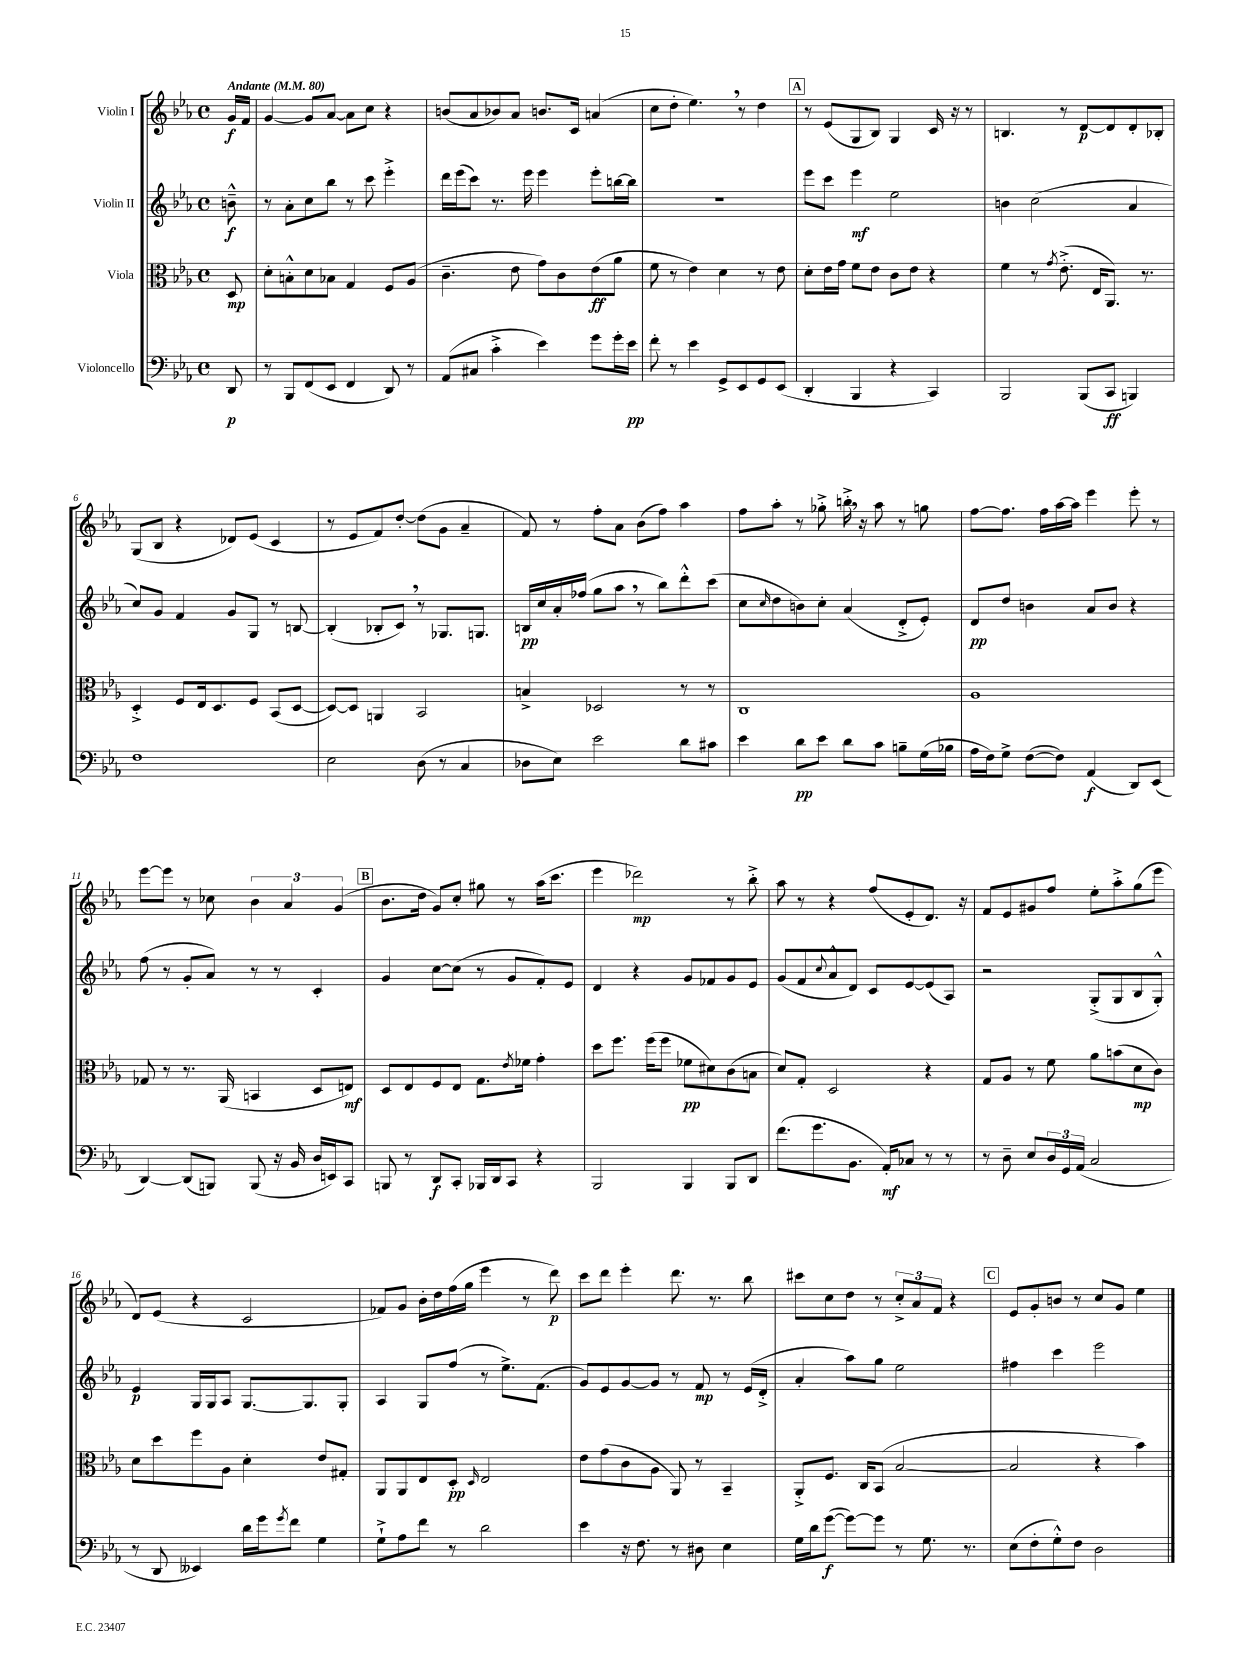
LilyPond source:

<<
\new StaffGroup <<
\new Staff = "s0" \with { instrumentName = "Violin I" } {
    \clef treble \key ees \major \defaultTimeSignature \time 4/4 \partial 8 \tempo "Andante" 4 = 80
    g'16\f f'16 |
    g'4~ g'8 aes'8~ aes'8 c''8 r4 |
    b'8( aes'8 bes'8) aes'8 b'8. c'16 a'4( |
    c''8 d''8-. ees''4.) \breathe r8 d''4 |
    \mark \markup { \box "A" } r8 ees'8( g8 bes8) g4 c'16 r16 r8 |
    b4. r8 d'8~\p d'8 d'8-. bes8-. |
    g8( bes8 r4 des'8) ees'8( c'4 |
    r8 ees'8 f'8) d''8~-. d''8( g'8 aes'4-- |
    f'8) r8 f''8-. aes'8 bes'8( f''8) aes''4 |
    f''8 aes''8-. r8 ges''8-.-> b''16-.-> \breathe r16 aes''8 r8 g''8 |
    f''8~ f''8. f''16 aes''16~ aes''16 ees'''4 ees'''8-. r8 |
    ees'''8~ ees'''8 r8 ces''8 \tuplet 3/2 { bes'4 aes'4 g'4( } |
    \mark \markup { \box "B" } bes'8. d''16 g'8) c''8-. gis''8 r8 aes''16( c'''8. |
    ees'''4 des'''2\mp) r8 bes''8-.-> |
    aes''8 r8 r4 f''8( ees'8-. d'8.) r16 |
    f'8 ees'8 gis'8 f''8 ees''8-. aes''8-.-> g''8( ees'''8 |
    d'8) ees'8( r4 c'2 |
    fes'8) g'8 bes'16-. d''16 f''16( g''16 ees'''4 r8 d'''8\p) |
    c'''8 d'''8 ees'''4-. d'''8. r8. bes''8 |
    cis'''8 c''8 d''8 r8 \tuplet 3/2 { c''8-.-> aes'8 f'8 } r4 |
    \mark \markup { \box "C" } ees'8 g'8-. b'8 r8 c''8 g'8 ees''4 \bar "|." |
}
\new Staff = "s1" \with { instrumentName = "Violin II" } {
    \clef treble \key ees \major \defaultTimeSignature \time 4/4 \partial 8
    b'8---^\f |
    r8 aes'8-. c''8 bes''8 r8 c'''8 ees'''4-.-> |
    d'''16 ees'''16( c'''8) r8. ees'''16 ees'''4 ees'''8-. b''16~ b''16 |
    R1 |
    \mark \markup { \box "A" } ees'''8 c'''8 ees'''4\mf ees''2 |
    b'4 c''2( aes'4 |
    c''8) g'8 f'4 g'8 g8 r8 b8~ |
    b4-.( bes8-. c'8) \breathe r8 ges8. g8. |
    b16\pp c''16 aes'16-. fes''16( g''8 aes''8 \breathe r8 bes''8) d'''8-.-^ c'''8( |
    c''8 \grace { c''16 } d''8 b'8) c''8-. aes'4( d'8-.-> ees'8-.) |
    d'8\pp d''8 b'4 aes'8 b'8 r4 |
    f''8( r8 g'8-. aes'8) r8 r8 c'4-. |
    \mark \markup { \box "B" } g'4 c''8~ c''8( r8 g'8 f'8-.) ees'8 |
    d'4 r4 g'8 fes'8 g'8 ees'8 |
    g'8( f'8 \appoggiatura { c''8 } aes'8-^ d'8) c'8 ees'8~ ees'8( aes8) |
    r2 g8-.->( g8 bes8 g8-.-^) |
    ees'4\p g16 g16 aes8 g8.~ g8. g8-. |
    aes4 g8 f''8( r8 ees''8.->) f'8.( |
    g'8) ees'8 g'8~ g'8 r8 f'8\mp r8 ees'16( d'16-.-> |
    aes'4-. aes''8) g''8 ees''2 |
    \mark \markup { \box "C" } fis''4 c'''4 ees'''2 \bar "|." |
}
\new Staff = "s2" \with { instrumentName = "Viola" } {
    \clef alto \key ees \major \defaultTimeSignature \time 4/4 \partial 8
    d8\mp |
    d'8-. b8-.-^ d'8 bes8 g4 f8 aes8( |
    c'4.-- ees'8 g'8) c'8 ees'8\ff( aes'8 |
    f'8 r8 ees'4) d'4 r8 ees'8 |
    \mark \markup { \box "A" } d'8-. ees'16 g'16 f'8 ees'8 c'8 ees'8 r4 |
    f'4 r8 \acciaccatura { g'8 } ees'8.-.->( ees16 aes,8.) r8. |
    d4-.-> f8 ees16 d8. f8 bes,8( d8~ |
    d8~) d8 a,4 bes,2 |
    b4-> des2 r8 r8 |
    c1 |
    aes1 |
    ges8 r8 r8. aes,16( b,4 d8 e8\mf) |
    \mark \markup { \box "B" } d8 ees8 f8 ees8 g8. \acciaccatura { ees'8 } fes'16 g'4-. |
    d''8 f''8. f''16( f''8 fes'8\pp dis'8) c'8( b8 |
    d'8) g8-. d2 r4 |
    g8 aes8 r8 f'8 aes'8 b'8( d'8\mp c'8) |
    d'8 d''8 f''8 aes8 d'4-. ees'8 gis8-. |
    aes,8 aes,8 ees8 d8-.\pp \grace { d16 } ees2 |
    ees'8 g'8( c'8 aes8 aes,8) r8 bes,4-- |
    aes,8-.-> f8. c16 bes,8( bes2~ |
    \mark \markup { \box "C" } bes2 r4 bes'4) \bar "|." |
}
\new Staff = "s3" \with { instrumentName = "Violoncello" } {
    \clef bass \key ees \major \defaultTimeSignature \time 4/4 \partial 8
    d,8\p |
    r8 bes,,8 f,8( ees,8 f,4 d,8) r8 |
    aes,8( cis8 c'4-.-> ees'4) g'8 g'16-. ees'16\pp |
    f'8-. r8 ees'4 g,8-> ees,8 g,8 ees,8( |
    \mark \markup { \box "A" } d,4-. bes,,4 r4 c,4) |
    bes,,2 bes,,8( c,8\ff b,,4) |
    f1 |
    ees2 d8( r8 c4 |
    des8 ees8) ees'2 d'8 cis'8 |
    ees'4 d'8\pp ees'8 d'8 c'8 b8-- g16( bes16 |
    aes16 f16) g8-> f8~( f8) aes,4\f( d,8) ees,8( |
    d,4~) d,8( b,,8) b,,8( r16 bes,16 d16 e,16) c,8 |
    \mark \markup { \box "B" } b,,8 r8 d,8\f c,8-. bes,,16 d,16 c,8 r4 |
    bes,,2 bes,,4 bes,,8 d,8 |
    f'8.( g'8. bes,8. aes,16-.\mf) ces8 r8 r8 |
    r8 d8-- ees8 \tuplet 3/2 { d16 g,16 aes,16( } c2 |
    r8 d,8 eeses,4) d'16 g'16 \acciaccatura { g'8 } f'8 g4 |
    g8-!-> aes8 f'8 r8 d'2 |
    ees'4 r16 f8. r8 dis8 ees4 |
    g16 d'16 g'8~\f( g'8~) g'8 r8 g8. r8. |
    \mark \markup { \box "C" } ees8( f8-. g8-.-^) f8 d2 \bar "|." |
}
>>
>>
